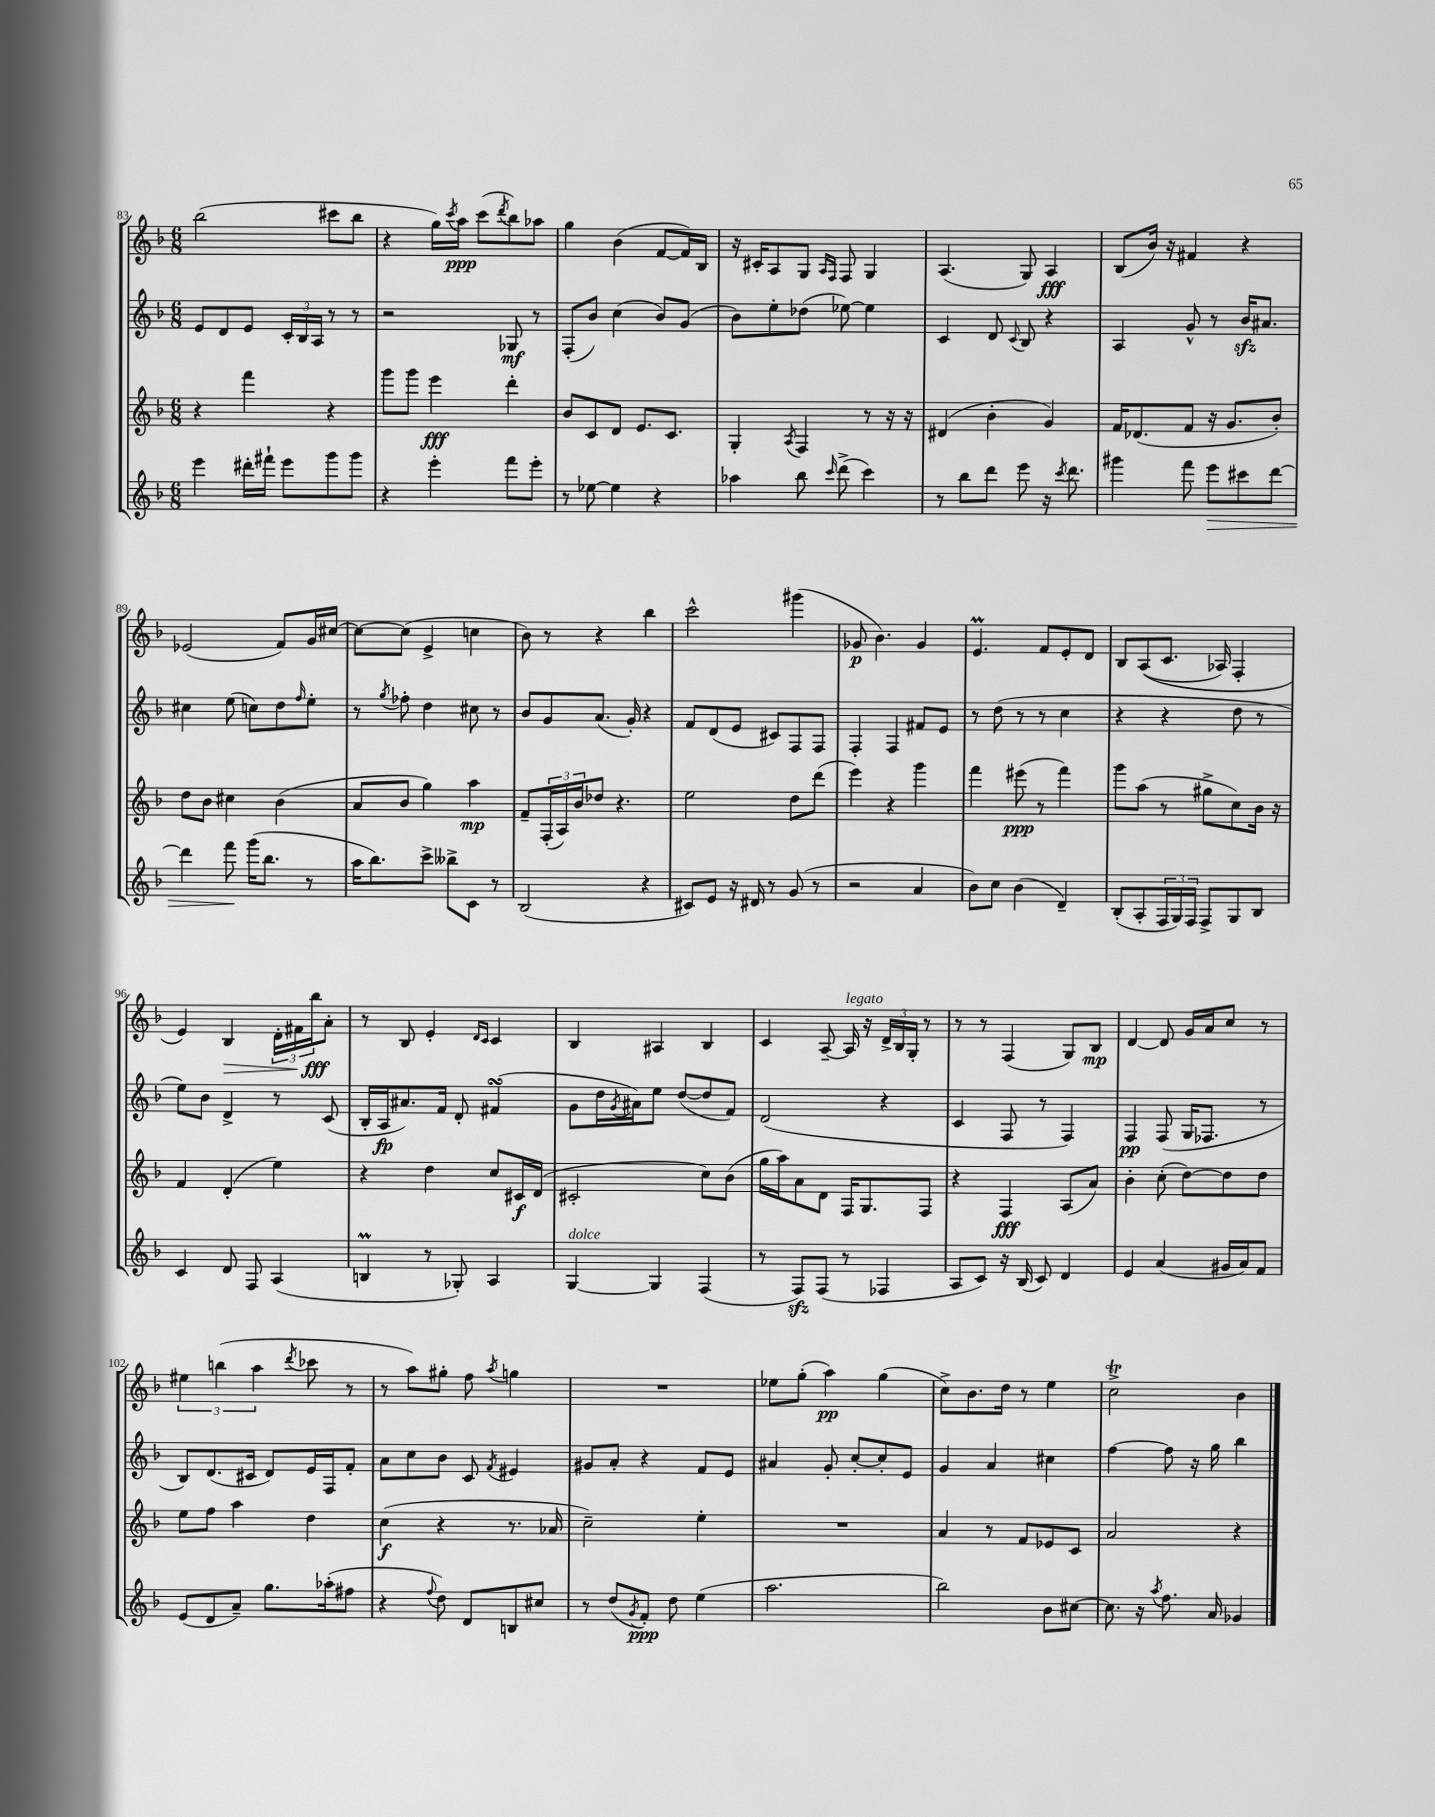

**kern	**dynam	**kern	**dynam	**kern	**dynam	**kern	**dynam
*part4	*part4	*part3	*part3	*part2	*part2	*part1	*part1
*staff4	*staff4	*staff3	*staff3	*staff2	*staff2	*staff1	*staff1
*clefG2	*	*clefG2	*	*clefG2	*	*clefG2	*
*k[b-]	*	*k[b-]	*	*k[b-]	*	*k[b-]	*
*M6/8	*	*M6/8	*	*M6/8	*	*M6/8	*
=83	=83	=83	=83	=83	=83	=83	=83
4eee\	.	4r	.	8e/L	.	(2bb-\	.
.	.	.	.	8d/	.	.	.
16ddd#X'\LL	.	4fff\	.	8e/J	.	.	.
16fff#X`\JJ	.	.	.	.	.	.	.
8eee\L	.	.	.	24c'/LL	.	.	.
.	.	.	.	24B-/	.	.	.
.	.	.	.	24A/JJ	.	.	.
8ggg\	.	4r	.	8r	.	8ccc#X\L	.
8ggg\J	.	.	.	8r	.	8bb-\J	.
=84	=84	=84	=84	=84	=84	=84	=84
4r	.	8ggg\L	.	2r	.	4r	.
.	.	8ggg\J	.	.	.	.	.
4eee'\	.	4eee\	fff	.	.	16gg\LL)	.
.	.	.	.	.	.	8qccc/	.
.	.	.	.	.	.	16aa\JJ	ppp
.	.	.	.	.	.	(8ccc\L	.
.	.	.	.	.	.	8qddd/	.
8fff\L	.	4ddd'\	.	8G-X/	mf	8bb-\)	.
8eee'\J	.	.	.	8r	.	8aa-X\J	.
=85	=85	=85	=85	=85	=85	=85	=85
8r	.	8b-/L	.	(8F'/L	.	4gg\	.
[8ee-X\	.	8c/	.	8b-/J)	.	.	.
4ee-\]	.	8d/J	.	(4cc\	.	(4b-\	.
.	.	8.e/L	.	.	.	.	.
4r	.	.	.	8b-/L)	.	[8f/L	.
.	.	8.c/J	.	.	.	.	.
.	.	.	.	(8g/J	.	16f/L])	.
.	.	.	.	.	.	16B-/JJ	.
=86	=86	=86	=86	=86	=86	=86	=86
4aa-X\	.	4G'/	.	8b-\L)	.	16r	.
.	.	.	.	.	.	16c#X'/KL	.
.	.	.	.	8ee'\	.	8A/	.
.	.	8qA/	.	.	.	.	.
8bb-\	.	4F/	.	(8dd-X\J	.	8G/J	.
.	.	.	.	.	.	16qqA/LL	.
16qqccc/	.	.	.	.	.	16qqF/JJ	.
(8ddd^\	.	.	.	[8ee-X\)	.	8F/	.
4ccc\)	.	8r	.	4ee-\]	.	4G/	.
.	.	16r	.	.	.	.	.
.	.	16r	.	.	.	.	.
=87	=87	=87	=87	=87	=87	=87	=87
8r	.	(4d#X/	.	4c/	.	(4.A/	.
8bb-\L	.	.	.	.	.	.	.
8ddd\J	.	4b-'\	.	8d/	.	.	.
.	.	.	.	8qqc/	.	.	.
8eee\	.	.	.	8B-/	.	8G/)	.
16r	.	4g/)	.	4r	.	4A/	fff
8qccc/	.	.	.	.	.	.	.
8.ddd\	.	.	.	.	.	.	.
=88	=88	=88	=88	=88	=88	=88	=88
4ggg#X\	.	16f/KL	.	4A/	.	(8B-/L	.
.	.	(8.d-X/	.	.	.	.	.
.	.	.	.	.	.	16b-/Jk)	.
.	.	.	.	.	.	16r	.
8fff\	.	8f/J	.	8g^^/	.	4f#X/	.
!	!LO:HP:b	!	!	!	!	!	!
8eee\L	>	16r	.	8r	.	.	.
.	.	8.g/L	.	.	.	.	.
8ccc#X\	.	.	.	16b-zz/KL	.	4r	.
.	.	.	.	8.a#X/J	.	.	.
[8ddd\J	.	8b-'/J)	.	.	.	.	.
!!LO:LB:g=z
=89	=89	=89	=89	=89	=89	=89	=89
4ddd\]	.	8dd\L	.	4cc#X\	.	(2e-X/	.
.	.	8b-\J	.	.	.	.	.
8fff\	.	4cc#X\	.	(8ee\	.	.	.
(16ggg\KL	]	.	.	8ccn\L)	.	.	.
8.bb-\J	.	.	.	.	.	.	.
.	.	(4b-\	.	8dd\	.	8f/L)	.
.	.	.	.	16qqff/	.	.	.
8r	.	.	.	8ee'\J	.	16g/L	.
.	.	.	.	.	.	[16cc#X/JJ	.
=90	=90	=90	=90	=90	=90	=90	=90
16aa\KL	.	8a/L	.	8r	.	8cc#\L_	.
8.bb-\)	.	.	.	.	.	.	.
.	.	.	.	8qgg/	.	.	.
.	.	8b-/J	.	8ff-X'\	.	(8cc#\J]	.
8ccc^\J	.	4gg\)	.	4dd\	.	4e^/	.
8bb--X^\L	.	.	.	.	.	.	.
8c\J	.	4aa\	mp	8cc#X\	.	4ccn\	.
8r	.	.	.	8r	.	.	.
=91	=91	=91	=91	=91	=91	=91	=91
(2B-/	.	8f~/L	.	8b-/L	.	8b-\)	.
.	.	(24F'/L	.	8g/	.	8r	.
.	.	24A/)	.	.	.	.	.
.	.	24b-/J	.	.	.	.	.
.	.	8dd-X/J	.	(8.a/J	.	4r	.
.	.	4.r	.	.	.	.	.
.	.	.	.	16g'/)	.	.	.
4r	.	.	.	4r	.	4bb-\	.
=92	=92	=92	=92	=92	=92	=92	=92
8c#X/L)	.	2ee\	.	8f/L	.	2ccc^^\	.
8e/J	.	.	.	(8d/	.	.	.
16r	.	.	.	8e/J	.	.	.
16d#X/	.	.	.	.	.	.	.
8r	.	.	.	8c#X/L)	.	.	.
(8g/	.	8dd\L	.	8F/	.	(4ggg#X\	.
8r	.	(8ddd\J	.	8F/J	.	.	.
=93	=93	=93	=93	=93	=93	=93	=93
2r	.	4eee\)	.	4F'/	.	8g-X/	p
.	.	.	.	.	.	4.b-\)	.
.	.	4r	.	4F/	.	.	.
4a/	.	4ggg\	.	8f#X/L	.	4g-/	.
.	.	.	.	8e/J	.	.	.
=94	=94	=94	=94	=94	=94	=94	=94
8b-\L)	.	4fff\	.	8r	.	4.em/	.
8cc\J	.	.	.	(8dd\	.	.	.
(4b-\	.	(8eee#X\	ppp	8r	.	.	.
.	.	8r	.	8r	.	8f/L	.
4d~/)	.	4fff\)	.	4cc\	.	8e'/	.
.	.	.	.	.	.	8d/J	.
=95	=95	=95	=95	=95	=95	=95	=95
(8B-'/L	.	8ggg\L	.	4r	.	8B-/L	.
8A'/	.	(8aa\J	.	.	.	((8A/	.
24F/L	.	8r	.	4r	.	8.c/J	.
24G/)	.	.	.	.	.	.	.
24F/JJ	.	.	.	.	.	.	.
8F^/L	.	8gg#X^\L	.	.	.	.	.
.	.	.	.	.	.	16A-X/)	.
8G/	.	8cc\)	.	8dd\	.	4F'/	.
8B-/J	.	16b-\Jk	.	8r	.	.	.
.	.	16r	.	.	.	.	.
!!LO:LB:g=z
=96	=96	=96	=96	=96	=96	=96	=96
4c/	.	4f/	.	8ee\L)	.	4e/)	.
.	.	.	.	8b-\J	.	.	.
!	!	!	!	!	!	!	!LO:HP:b
8d/	.	(4d'/	.	4d^/	.	4B-/	>
8F/	.	.	.	.	.	.	.
(4A/	.	4ee\)	.	8r	.	24d'\LL	.
.	.	.	.	.	.	24f#X\	.
.	.	.	.	.	.	24bb-\J	fff
.	.	.	.	(8c/	.	8a'\J	]
=97	=97	=97	=97	=97	=97	=97	=97
4Bnm/	.	4r	.	16B-'/LL	.	8r	.
.	.	.	.	16A/J	fp	.	.
.	.	.	.	8.a#X/)	.	8B-/	.
8r	.	4dd\	.	.	.	4e'/	.
.	.	.	.	16f/Jk	.	.	.
8G-X'/)	.	.	.	8d'/	.	.	.
.	.	.	.	.	.	16qqd/LL	.
.	.	.	.	.	.	16qqc/JJ	.
4A/	.	8cc/L	.	(4f#XsSsS/	.	4c/	.
.	.	16c#X/L	f	.	.	.	.
.	.	(16d/JJ	.	.	.	.	.
=98	=98	=98	=98	=98	=98	=98	=98
!LO:TX:a:i:t=dolce	!	!	!	!	!	!	!
[4G/	.	2c#X'/	.	8g\L	.	4B-/	.
.	.	.	.	16dd\L	.	.	.
.	.	.	.	8qg/	.	.	.
.	.	.	.	16a#X\J)	.	.	.
4G/]	.	.	.	8ee\J	.	4A#X/	.
.	.	.	.	([8dd/L	.	.	.
(4F/	.	8cc\L)	.	8dd/]	.	4B-/	.
.	.	(8b-\J	.	8f/J)	.	.	.
=99	=99	=99	=99	=99	=99	=99	=99
8r	.	16gg\LL	.	(2d/	.	4c/	.
.	.	16aa\J)	.	.	.	.	.
8Fzz/L)	.	8a\	.	.	.	.	.
(8F/J	.	8d\J	.	.	.	[8A~/	.
!	!	!	!	!	!	!LO:TX:a:i:t=legato	!
8r	.	16F/KL	.	.	.	16A/]	.
.	.	8.G/	.	.	.	16r	.
4F-X/	.	.	.	4r	.	24d^/LL	.
.	.	.	.	.	.	24B-/	.
.	.	.	.	.	.	24G'/JJ	.
.	.	8F/J	.	.	.	8r	.
=100	=100	=100	=100	=100	=100	=100	=100
8A/L	.	4r	.	4c/	.	8r	.
8c/J)	.	.	.	.	.	8r	.
16r	.	4F/	fff	8F/	.	(4F/	.
(16B-/	.	.	.	.	.	.	.
8c/)	.	.	.	8r	.	.	.
4d/	.	(8A/L	.	4F/)	.	8G/L)	.
.	.	8a/J)	.	.	.	8B-/J	mp
=101	=101	=101	=101	=101	=101	=101	=101
4e/	.	4b-'\	.	4F/	pp	[4d/	.
(4a/	.	(8cc'\	.	(8F/	.	8d/]	.
.	.	[8dd\L)	.	16G/KL	.	16g/LL	.
.	.	.	.	8.F-X/J	.	16a/J	.
16g#X/LL	.	8dd\]	.	.	.	8cc/J	.
16a/J)	.	.	.	.	.	.	.
8f/J	.	8dd\J	.	8r	.	8r	.
!!LO:LB:g=z
=102	=102	=102	=102	=102	=102	=102	=102
(8e/L	.	8ee\L	.	8B-/L)	.	6ee#X\	.
8d/	.	8ff\J	.	(8.d/	.	.	.
.	.	.	.	.	.	(6bbn\	.
8a~/J)	.	4aa\	.	.	.	.	.
.	.	.	.	16c#X/Jk	.	.	.
.	.	.	.	.	.	6aa\	.
8.gg\L	.	.	.	8d/L)	.	.	.
.	.	.	.	.	.	8qddd/	.
.	.	4dd\	.	16e/L	.	8ccc-X\	.
(16aa-X'\k	.	.	.	16F/J	.	.	.
8ff#X\J	.	.	.	8f'/J	.	8r	.
=103	=103	=103	=103	=103	=103	=103	=103
4r	.	(4cc\	f	8a\L	.	8r	.
.	.	.	.	8cc\	.	8aa\L)	.
8qqff/	.	.	.	.	.	.	.
8dd\)	.	4r	.	8b-\J	.	8gg#X'\J	.
8d/L	.	.	.	8c/	.	8ff\	.
.	.	.	.	8qf/	.	8qaa/	.
8Bn/	.	8.r	.	4e#X/	.	4ggn\	.
8cc#X/J	.	.	.	.	.	.	.
.	.	16a-X/	.	.	.	.	.
=104	=104	=104	=104	=104	=104	=104	=104
8r	.	2cc~\)	.	8g#X/L	.	2.r	.
(8dd/L	.	.	.	8a'/J	.	.	.
8qg/	.	.	.	.	.	.	.
8f'/J)	ppp	.	.	4r	.	.	.
8dd\	.	.	.	.	.	.	.
(4ee\	.	4ee'\	.	8f/L	.	.	.
.	.	.	.	8e/J	.	.	.
=105	=105	=105	=105	=105	=105	=105	=105
2.aa\	.	2.r	.	4a#X/	.	8ee-X\L	.
.	.	.	.	.	.	(8gg'\J	.
.	.	.	.	8g'/	.	4aa\)	pp
.	.	.	.	[8cc'/L	.	.	.
.	.	.	.	8cc'/]	.	(4gg\	.
.	.	.	.	8e/J	.	.	.
=106	=106	=106	=106	=106	=106	=106	=106
2bb-\)	.	4a/	.	4g/	.	8cc^\L)	.
.	.	.	.	.	.	8.b-\	.
.	.	8r	.	4a/	.	.	.
.	.	.	.	.	.	16dd\Jk	.
.	.	8f/L	.	.	.	8r	.
8b-\L	.	8e-X/	.	4cc#X\	.	4ee\	.
[8cc#X\J	.	8c/J	.	.	.	.	.
=107	=107	=107	=107	=107	=107	=107	=107
8.cc#\]	.	2a/	.	[4ff\	.	2ccT^\	.
16r	.	.	.	.	.	.	.
8qaa/	.	.	.	.	.	.	.
8.ff\	.	.	.	8ff\]	.	.	.
.	.	.	.	16r	.	.	.
16a/	.	.	.	16gg\	.	.	.
4g-X/	.	4r	.	4bb-\	.	4b-\	.
==	==	==	==	==	==	==	==
*-	*-	*-	*-	*-	*-	*-	*-
